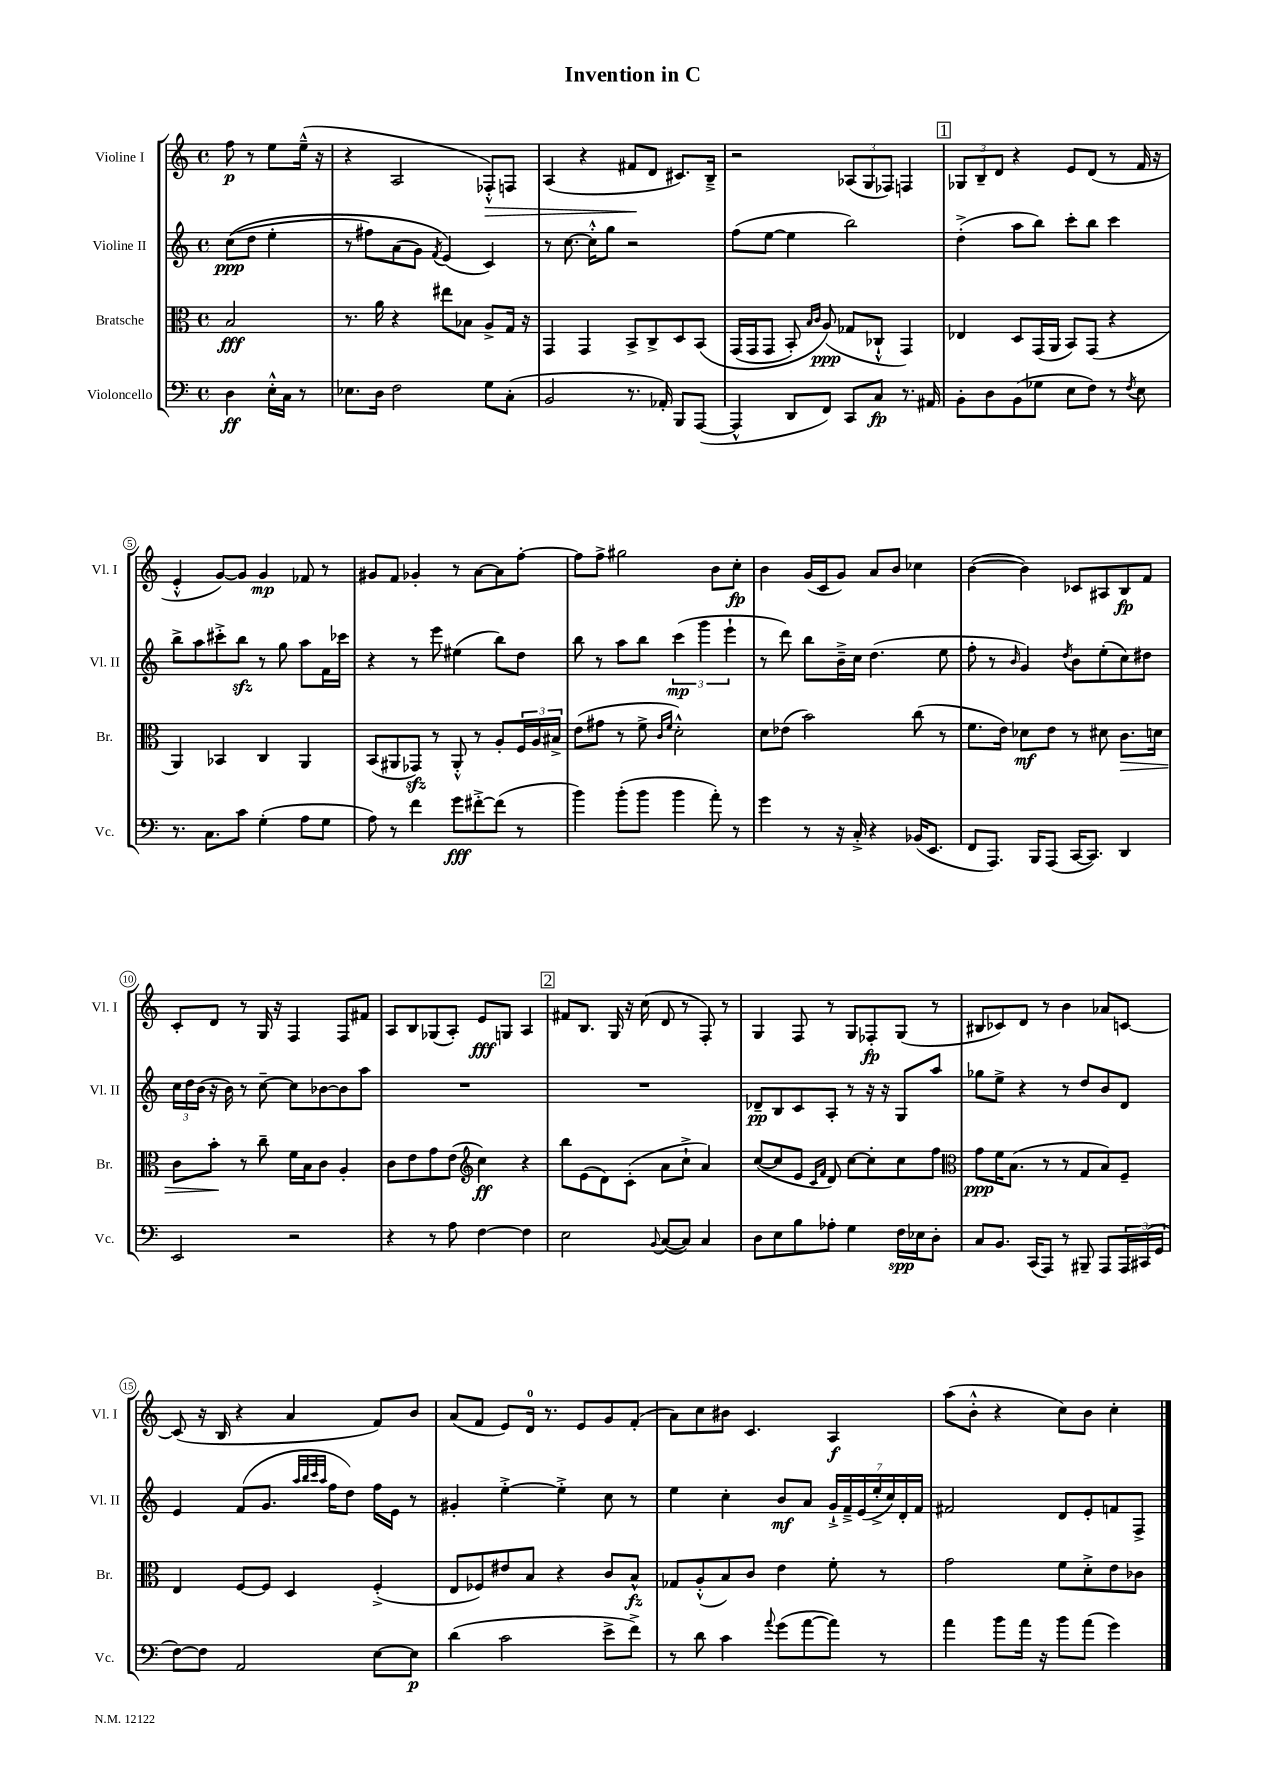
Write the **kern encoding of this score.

**kern	**kern	**kern	**kern
*staff4	*staff3	*staff2	*staff1
*clefF4	*clefC3	*clefG2	*clefG2
*k[]	*k[]	*k[]	*k[]
*M4/4	*M4/4	*M4/4	*M4/4
*met(c)	*met(c)	*met(c)	*met(c)
4D	2B	&((8cc	8ff
.	.	8dd	8r
16E'^^	.	4ee'	8ee
16C	.	.	.
8r	.	.	(16ee~^^
.	.	.	16r
=	=	=	=
8.E-	8.r	8r	4r
.	.	8ff#)	.
16D	16a	.	.
2F	4r	(8a	2A
.	.	8g)	.
.	.	8qf	.
.	8ee#	(4e&)	.
.	8B-	.	.
8G	8A^	4c)	8F-'^^)
(8C'	16G	.	8F
.	16r	.	.
=	=	=	=
2BB	4GG	8r	(4A
.	.	[8.cc	.
.	4GG	.	4r
.	.	16cc'^^]	.
.	.	8gg	.
8.r	8BB^	2r	8f#
.	8C^	.	8d
16AA-')	.	.	.
8BBB	8D	.	8.c#)
([8AAA	&(8BB	.	.
.	.	.	16B~^
=	=	=	=
4AAA^^]	(16GG	(8ff	2r
.	16GG	.	.
.	8GG	[8ee	.
8DD	8BB')	4ee]	.
.	16qqB	.	.
.	16qqc	.	.
8FF)	(8A&)	.	.
8CC	8G-	2bb)	(12A-
.	.	.	12G
8C	8C-`^^	.	.
.	.	.	12F-)
8.r	4GG)	.	4F
16AA#	.	.	.
=	=	=	=
8BB'	4E-	(4dd'^	12G-
.	.	.	12B~
8D	.	.	.
.	.	.	12d
(8BB	8D	8aa	4r
8G-	(16GG	8bb)	.
.	16AA	.	.
8E	8BB)	8ccc'	8e
8F)	(8GG	8bb	(8d
8r	4r	4ccc	8r
8qF	.	.	.
8E	.	.	16f
.	.	.	16r
=	=	=	=
8.r	4AA)	8bb^	4e'^^
.	.	8aa	.
8.C	.	.	.
.	4BB-	8ccc#'^	[8g)
8c	.	8bb	8g]
(4G'	4C	8r	4g
.	.	8gg	.
8A	4AA	8aa	8f-
8G	.	16f	8r
.	.	16ccc-	.
=	=	=	=
8A)	(8BB	4r	8g#
8r	8AA#	.	8f
4f	8GG-)	8r	4g-'
.	8r	8eee	.
8g	8AA#'^^	(4ee#	8r
[8f#'^	8r	.	[8a
(8f#]	8A'	8bb)	8a]
8r	24F	8dd	[8ff'
.	24A	.	.
.	24B#^	.	.
=	=	=	=
4b)	(8e	8bb	8ff]
.	8g#	8r	8ff^
(8b'	8r	8aa	2gg#
8b	8f^	8bb	.
.	16qqc	.	.
.	16qqf	.	.
4b	2d'^^)	(6ccc	.
.	.	6ggg	.
8a')	.	.	8b
.	.	6eee`	.
8r	.	.	8cc'
=	=	=	=
4g	8d	8r	4b
.	(8e-	8ddd)	.
8r	2b)	8bb	(16g
.	.	.	16c
16r	.	16b~^	8g)
16C'^	.	16cc	.
4r	.	(4.dd	8a
.	.	.	8b
(16BB-	(8cc	.	4cc-
8.EE	.	.	.
.	8r	8ee	.
=	=	=	=
8FF	8.f	8ff'	([4b
8.AAA)	.	8r	.
.	16e)	.	.
.	.	16qqb	.
.	8d-	4g)	4b])
16BBB	.	.	.
(8AAA	8e	.	.
.	.	8qdd	.
[16CC	8r	8b	8c-
8.CC])	.	.	.
.	8d#	(8ee'	8A#
4DD	8.c	8cc)	8B
.	.	8dd#	8f
.	16d	.	.
=	=	=	=
2EE	8c	24cc	8c'
.	.	24dd	.
.	.	(24b	.
.	8b'	16r	8d
.	.	16b)	.
.	8r	8r	8r
.	8cc~	[8cc~	16G
.	.	.	16r
2r	16f	8cc]	4F
.	16B	.	.
.	8c	[8b-	.
.	4A'	8b-]	8F
.	.	8aa	8f#
=	=	=	=
4r	8c	1r	8A
.	8e	.	8B
8r	8g	.	(8G-
8A	(8e	.	8A')
*	*clefG2	*	*
[4F	4cc)	.	8e
.	.	.	8G
4F]	4r	.	4A
=	=	=	=
2E	8bb	1r	8f#
.	(8e	.	8.B
.	8d)	.	.
.	.	.	16G
.	(8c'	.	16r
.	.	.	(16cc
8qqBB	.	.	.
([8C	8a	.	8d
8C])	8cc`^	.	8r
4C	4a)	.	8F')
.	.	.	8r
=	=	=	=
8D	([8cc	8d-~	4G
8E	8cc]	8B	.
8B	8e	8c	8F
.	16qqc	.	.
.	16qqf	.	.
8A-'	8d)	8A'	8r
4G	[8cc	8r	8G
.	8cc']	16r	8F-'
.	.	16r	.
16F	8cc	8G	(8G
16E-	.	.	.
8D'	8ff	8aa	8r
=	=	=	=
*	*clefC3	*	*
8C	8g	8gg-	8B#
8.BB	16f	8ee^	8c-)
.	(8.B	.	.
.	.	4r	8d
(16CC	.	.	.
8AAA)	8r	.	8r
8r	8r	8r	4b
8BBB#~	8G	8dd	.
8AAA	8B)	8b	8a-
24AAA	8F~	8d	[8c
(24CC#	.	.	.
24GG	.	.	.
=	=	=	=
[8F)	4E	4e	(8c]
8F]	.	.	16r
.	.	.	16B
2AA	[8F	(8f	4r
.	8F]	8.g	.
.	4D	.	4a
.	.	32qqaa	.
.	.	32qqbb	.
.	.	32qqccc	.
.	.	32qqaa	.
.	.	16ff	.
.	.	8dd)	.
[8E	(4F'^	16ff	8f)
.	.	16e	.
8E]	.	8r	8b
=	=	=	=
(4d	8E	4g#'	(8a
.	8F-)	.	8f
2c	8e#	[4ee'^	8e)
.	8B	.	16d
.	.	.	8.r
.	4r	4ee'^]	.
.	.	.	8e
8e^	8c	8cc	8g
8f^)	8B^^	8r	(8f'
=	=	=	=
8r	8G-	4ee	8a)
8d	(8A'^^	.	8cc
4c	8B)	4cc'	8b#
.	8c	.	4.c
8qqa	.	.	.
(8g	4e	8b	.
[8a	.	8a	.
8a])	8f'	28g`^	4A
.	.	28f~^	.
.	.	(28e	.
.	.	28ee'^	.
8r	8r	.	.
.	.	28cc)	.
.	.	28d'	.
.	.	28f	.
=	=	=	=
4a	2g	2f#	(8aa
.	.	.	8b'^^
8b	.	.	4r
16a	.	.	.
16r	.	.	.
8b	8f	8d	8cc)
(8a	8d'^	8e'	8b
4g)	8e	8f	4cc'
.	8c-	8F^	.
==	==	==	==
*-	*-	*-	*-
